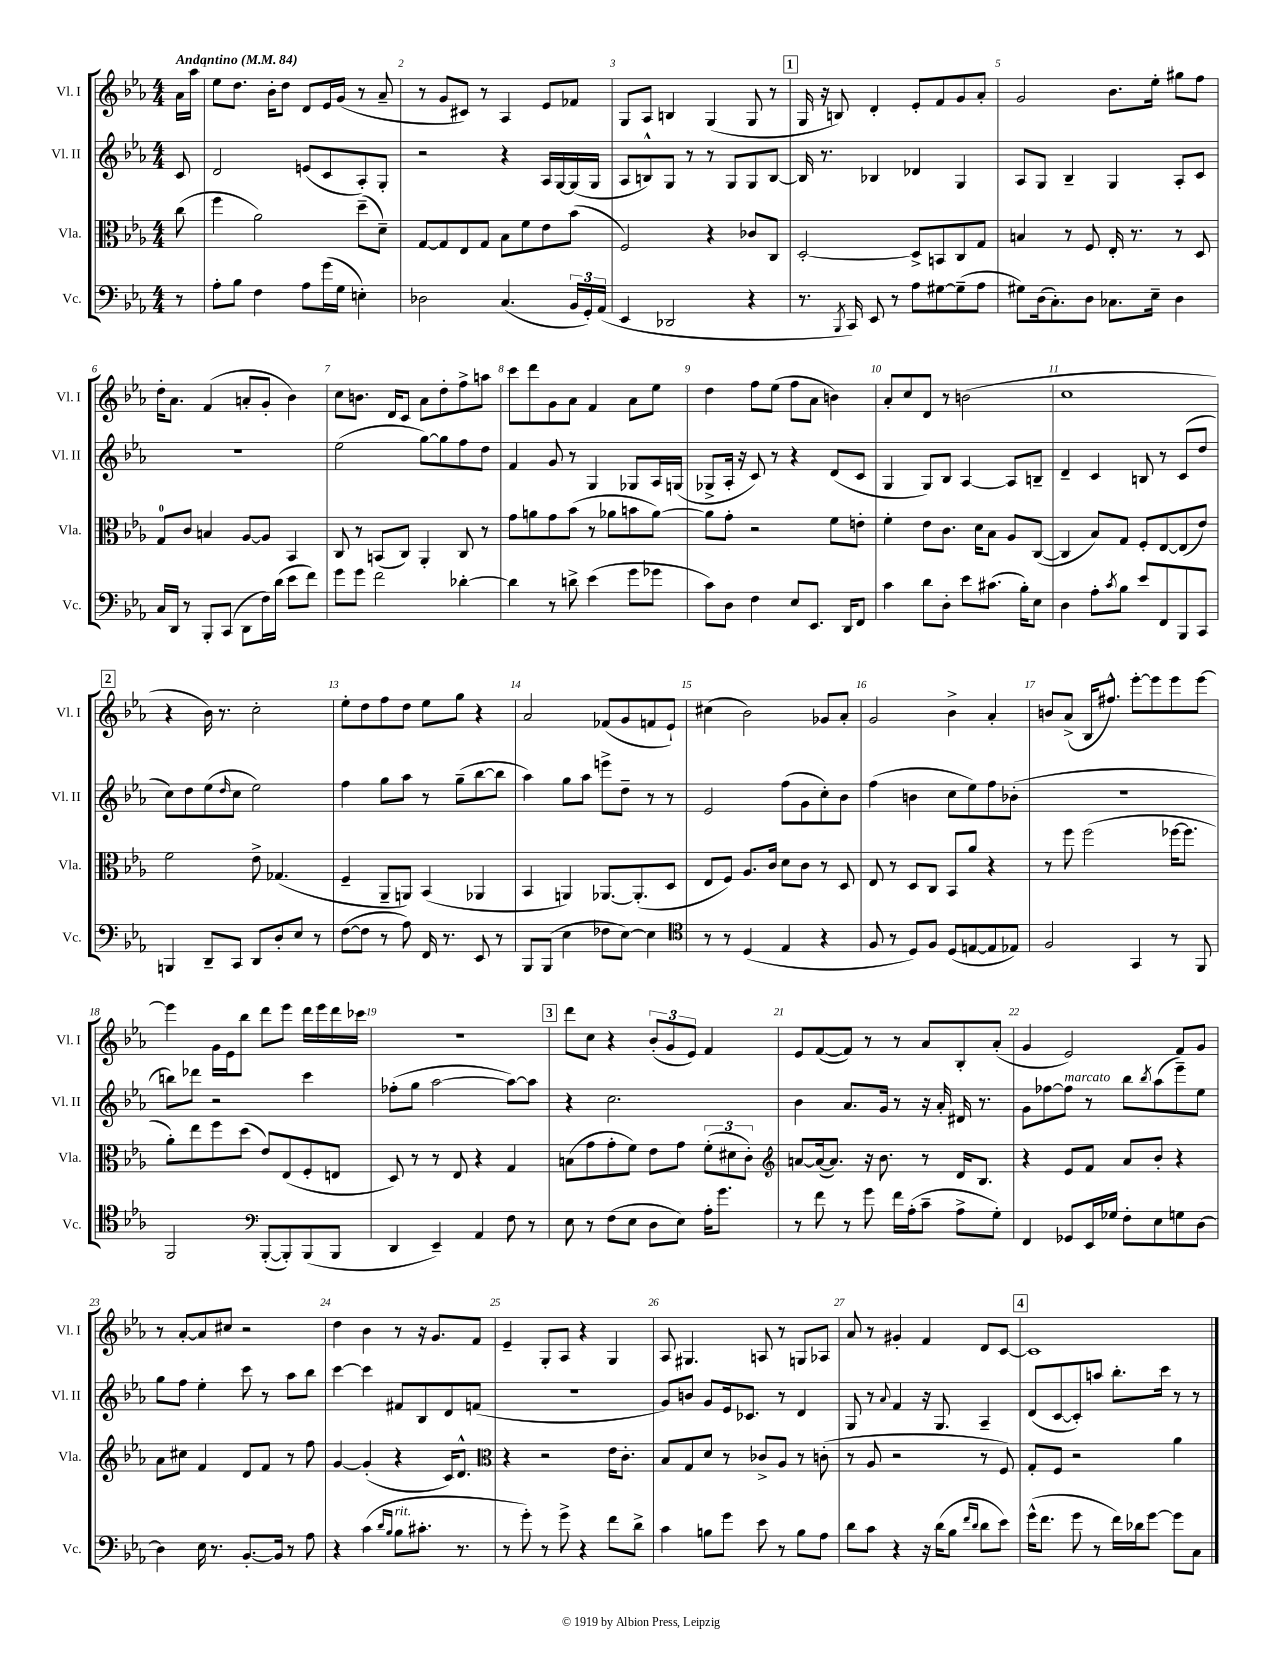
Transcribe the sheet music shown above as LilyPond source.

<<
\new StaffGroup <<
\new Staff = "s0" \with { instrumentName = "Vl. I" shortInstrumentName = "Vl. I" } {
    \clef treble \key ees \major \numericTimeSignature \time 4/4 \partial 8 \tempo "Andantino" 4 = 84
    aes'16 aes''16 |
    ees''8 d''8. bes'16-. d''8 d'8 ees'16 g'16( r8 aes'8-- |
    r8 g'8 cis'8) r8 aes4 ees'8 fes'8 |
    g8 aes8 b4 g4( g8 r8 |
    \mark \markup { \box "1" } g16 r16 b8) d'4-. ees'8-. f'8 g'8 aes'8-. |
    g'2 bes'8. ees''16-. gis''8 f''8 |
    d''16-. aes'8. f'4( a'8-. g'8-. bes'4) |
    c''8 b'8. d'16 c'8 aes'8 d''8-. f''8-> a''8 |
    c'''8 d'''8 g'8 aes'8 f'4 aes'8 ees''8 |
    d''4 f''8 ees''8( f''8 aes'8 b'4) |
    aes'8-. c''8 d'8 r8 b'2( |
    c''1 |
    \mark \markup { \box "2" } r4 bes'16) r8. c''2-. |
    ees''8-. d''8 f''8 d''8 ees''8 g''8 r4 |
    aes'2 fes'8( g'8 f'8 ees'8-!) |
    cis''4( bes'2) ges'8 aes'8-. |
    g'2 bes'4-> aes'4-. |
    b'8 aes'8->( bes16 fis''8.-^) ees'''8~-. ees'''8 ees'''8 ees'''8~ |
    ees'''4 g'16 ees'16 bes''8 d'''8 ees'''8 d'''16 ees'''16 d'''16 ces'''16 |
    R1 |
    \mark \markup { \box "3" } d'''8 c''8 r4 \tuplet 3/2 { bes'8-.( g'8 ees'8) } f'4 |
    ees'8 f'8~( f'8) r8 r8 aes'8 bes8-. aes'8-.( |
    g'4 ees'2) f'8 g'8 |
    r8 aes'8~-. aes'8 cis''8 r2 |
    d''4 bes'4 r8 r16 g'8. f'8 |
    ees'4-- g8-. aes8 r4 g4 |
    aes8 gis4. a8 r8 g8 aes8 |
    aes'8 r8 gis'4-. f'4 d'8 c'8~ |
    \mark \markup { \box "4" } c'1 \bar "|." |
}
\new Staff = "s1" \with { instrumentName = "Vl. II" shortInstrumentName = "Vl. II" } {
    \clef treble \key ees \major \numericTimeSignature \time 4/4 \partial 8
    c'8 |
    d'2 e'8( c'8 aes8-.) g8-. |
    r2 r4 aes16 g16~ g16( g16 |
    aes8 b8-^) g8 r8 r8 g8 g8 b8~ |
    \mark \markup { \box "1" } b16 r8. bes4 des'4 g4 |
    aes8 g8 bes4-- g4 aes8-. c'8 |
    r1 |
    ees''2( g''8~) g''8 f''8 d''8 |
    f'4 g'8 r8 g4 ges8 aes16 g16( |
    ges8-> aes16-. r16 c'8) r8 r4 d'8( c'8 |
    g4 g8) bes8 aes4~ aes8 b8-- |
    d'4-- c'4 b8 r8 c'8( d''8 |
    \mark \markup { \box "2" } c''8) d''8 ees''8( \grace { d''16 } c''8 ees''2) |
    f''4 g''8 aes''8 r8 g''8--( bes''8~ bes''8 |
    aes''4) g''8 aes''8 e'''8-> d''8-- r8 r8 |
    ees'2 f''8( g'8 c''8-.) bes'8 |
    f''4( b'4 c''8 ees''8) f''8 bes'8-.( |
    R1 |
    b''8) des'''8 r2 c'''4 |
    fes''8-.( g''8 aes''2~ aes''8~) aes''8 |
    \mark \markup { \box "3" } r4 c''2. |
    bes'4 aes'8. g'16 r8 r16 aes'16-. dis'16 r8. |
    g'8 fes''8~ fes''8^\markup { \italic "marcato" } r8 bes''8 \acciaccatura { bes''8 } aes''8( ees'''8--) ees''8 |
    g''8 f''8 ees''4-. c'''8 r8 aes''8 bes''8 |
    c'''4~ c'''4 fis'8 bes8 d'8 f'8( |
    r1 |
    g'8) b'8 g'8 ees'16 ces'8. r8 d'4 |
    g8 r8 \appoggiatura { aes'8 } f'4 r16 g8. aes4-- |
    \mark \markup { \box "4" } d'8( c'8~ c'8-.) a''8 bes''8.-. c'''16 r8 r8 \bar "|." |
}
\new Staff = "s2" \with { instrumentName = "Vla." shortInstrumentName = "Vla." } {
    \clef alto \key ees \major \numericTimeSignature \time 4/4 \partial 8
    c''8( |
    f''4 aes'2) d''8--( d'8--) |
    g8~ g8 ees8 g8 bes8 f'8 ees'8 bes'8( |
    f2) r4 ces'8 c8 |
    \mark \markup { \box "1" } d2~-. d8-> b,8 c8 g8 |
    b4 r8 f8 ees16-. r8. r8 d8 |
    g8-0 c'8 b4 aes8~ aes8 bes,4 |
    c8 r8 b,8( c8) aes,4-. c8 r8 |
    g'8 a'8 g'8 bes'8( r8 aes'8 b'8 aes'8~) |
    aes'8 g'8-. r2 f'8 e'8-. |
    f'4-. ees'8 c'8. d'16 bes8 aes8 c8~( |
    c4 bes8) g8 f8-. ees8~ ees8( ees'8) |
    \mark \markup { \box "2" } f'2 ees'8-> ges4.( |
    f4-- aes,8-- a,8) bes,4( aes,4 |
    bes,4 a,4) aes,8.~ aes,8.-.( d8 |
    ees8 f8) aes8. c'16 d'8 c'8 r8 d8 |
    ees8 r8 d8 c8 bes,8 aes'8 r4 |
    r8 f''8 f''2( fes''16~ fes''8. |
    aes'8-.) ees''8 f''8 d''8( ees'8) ees8( f8-. e8 |
    d8) r8 r8 ees8 r4 g4 |
    \mark \markup { \box "3" } b8( g'8 g'8-. f'8) ees'8 g'8 \tuplet 3/2 { f'8-.( dis'8 c'8-.) } |
    \clef treble a'8~ a'16~( a'8.) r16 bes'8. r8 d'16 bes8. |
    r4 ees'8 f'8 aes'8 bes'8-. r4 |
    aes'8 cis''8 f'4 d'8 f'8 r8 f''8 |
    g'4~ g'4-.( r4 c'16) d'8.-^ |
    \clef alto r4 r2 ees'16 c'8.-. |
    bes8 g8 d'8 r8 ces'8-> aes8 r8 c'8-.( |
    r8 aes8 r2 r8 f8) |
    \mark \markup { \box "4" } g8-. f8 r2 aes'4 \bar "|." |
}
\new Staff = "s3" \with { instrumentName = "Vc." shortInstrumentName = "Vc." } {
    \clef bass \key ees \major \numericTimeSignature \time 4/4 \partial 8
    r8 |
    aes8-. bes8 f4 aes8 g'16( g16 e4-.) |
    des2 c4.( \tuplet 3/2 { bes,16 g,16-.) aes,16( } |
    ees,4 des,2 r4 |
    \mark \markup { \box "1" } r8. \acciaccatura { bes,,8 } c,16) ees,8 r8 aes8 gis8~ gis8--( aes8 |
    gis8) d16( c8.-.) d8 ces8. ees16-- d4 |
    c16 d,16 r8 bes,,8-. c,8( d,8 f16) d'16( ees'8 f'8) |
    g'8 g'8 f'2 des'4~-. |
    des'4 r8 d'8-> ees'4( g'8 ges'8 |
    c'8) d8 f4 ees8 ees,8. d,16 f,8 |
    c'4 d'8 d8-. ees'8 cis'8.( bes16-.) ees8 |
    d4 aes8-. \acciaccatura { c'8 } bes8 ees'8 f,8 bes,,8 c,8 |
    \mark \markup { \box "2" } b,,4 d,8-- c,8 d,8 d8-. ees8 r8 |
    f8~( f8 r8 aes8) f,16 r8. ees,8 r8 |
    bes,,8 bes,,8( ees4 fes8 ees8~) ees4 |
    \clef tenor r8 r8 d4( ees4 r4 |
    f8 r8 d8) f8 d8( e8~ e8 ees8) |
    f2 g,4 r8 f,8 |
    f,2 \clef bass bes,,8~-.( bes,,8-.) bes,,8( bes,,8 |
    d,4 ees,4--) aes,4 f8 r8 |
    \mark \markup { \box "3" } ees8 r8 f8( ees8 d8 ees8) aes16-. g'8. |
    r8 f'8 r8 g'8 f'16 aes16-.( c'8-- aes8-> g8-.) |
    f,4 ges,8 ees,16 ges16 f8-. ees8 g8 d8~ |
    d4 ees16 r8. bes,8.~-. bes,16 r8 aes8 |
    r4 c'4( \grace { d'16 bes16 } bes8^\markup { \italic "rit." } cis'8.-. r8. |
    r8 g'8-.) r8 g'8-> r4 f'8 d'8-> |
    c'4 b8 g'8 ees'8 r8 b8 aes8 |
    d'8 c'8 r4 r16 d'16( bes8 \grace { f'16 d'16 } d'8 ees'8) |
    \mark \markup { \box "4" } g'16-^( f'8. g'8 r8 f'16) des'16 g'8~ g'8 c8 \bar "|." |
}
>>
>>
\layout { \context { \Score \override BarNumber.break-visibility = ##(#f #t #t) barNumberVisibility = #all-bar-numbers-visible } }
